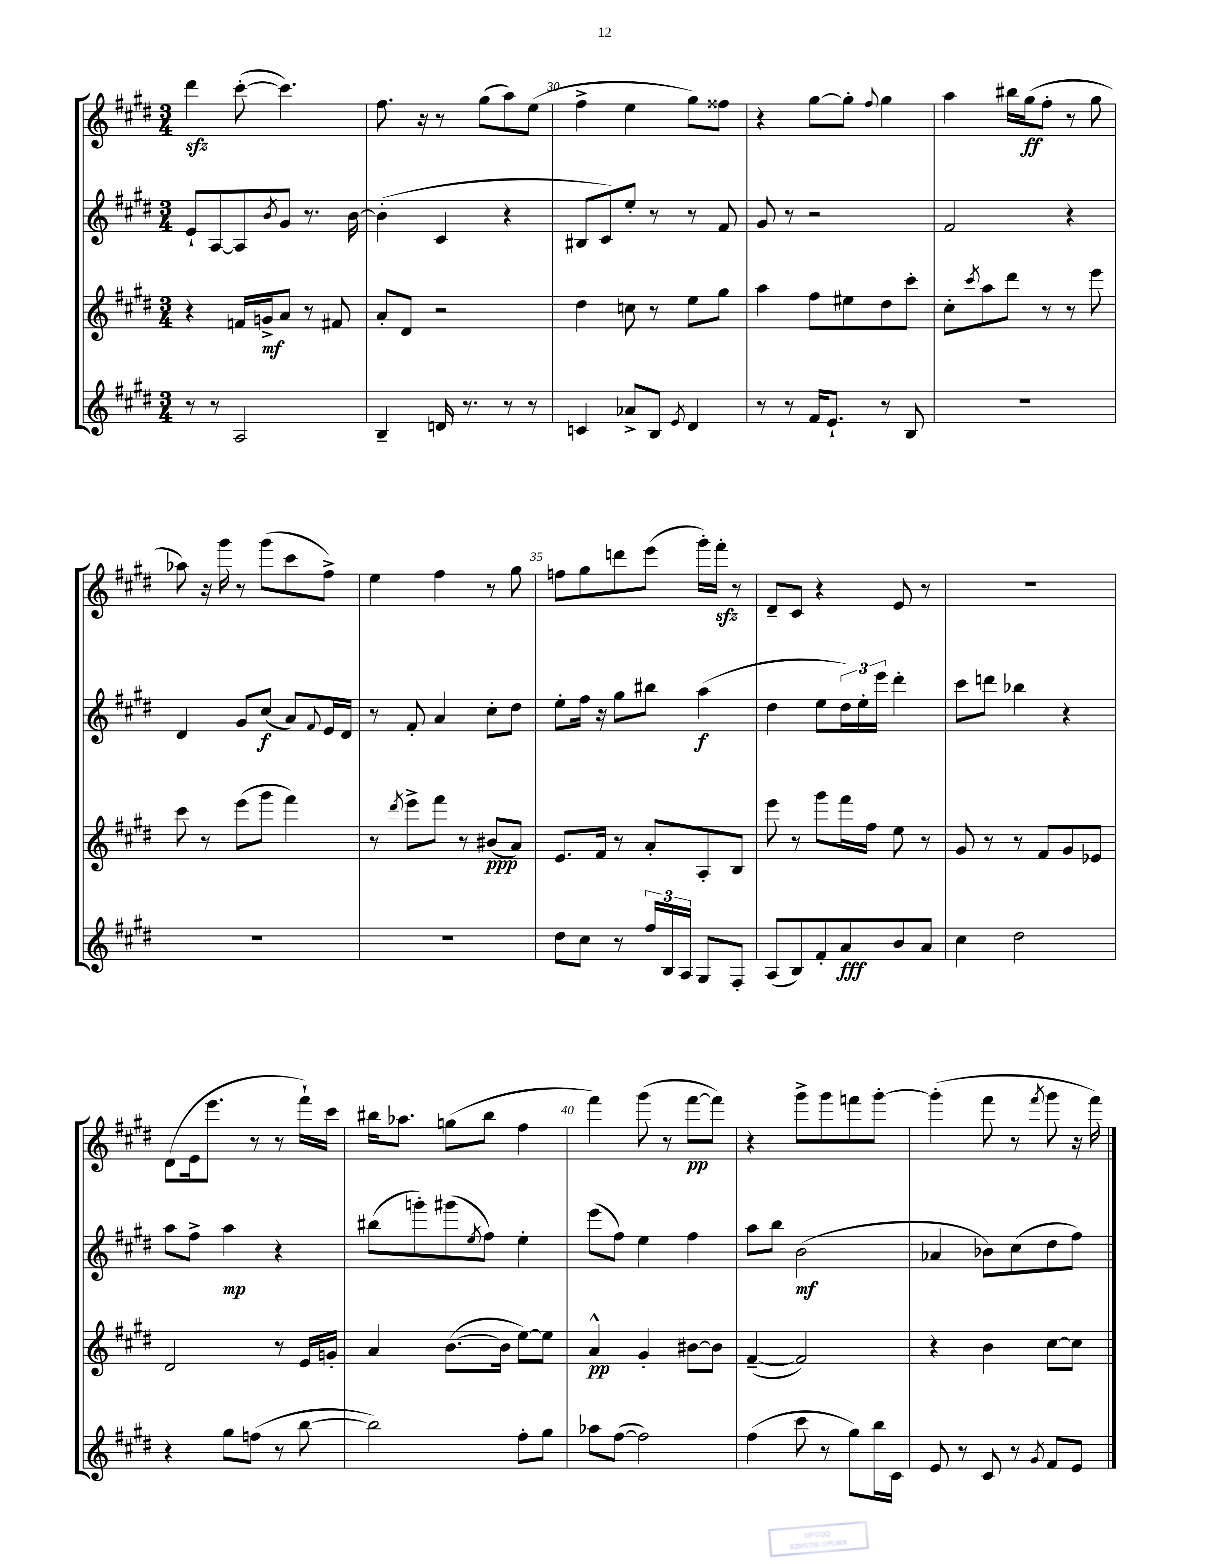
<<
\new StaffGroup <<
\new Staff = "s0" {
    \clef treble \key e \major \numericTimeSignature \time 3/4
    dis'''4\sfz cis'''8~-.( cis'''4.) |
    fis''8. r16 r8 gis''8( a''8) e''8( |
    fis''4-> e''4 gis''8) fisis''8 |
    r4 gis''8~ gis''8-. \appoggiatura { fis''8 } gis''4 |
    a''4 bis''16 gis''16\ff( fis''8-. r8 gis''8 |
    aes''8) r16 gis'''16 r8 gis'''8( cis'''8 fis''8->) |
    e''4 fis''4 r8 gis''8 |
    f''8 gis''8 d'''8 e'''8( gis'''16-.) fis'''16-.\sfz r8 |
    dis'8-- cis'8 r4 e'8 r8 |
    R2. |
    dis'8( e'16 e'''8. r8 r8 fis'''16-!) cis'''16 |
    bis''16 aes''8. g''8( bis''8 fis''4 |
    fis'''4) gis'''8( r8 fis'''8~\pp fis'''8) |
    r4 gis'''8-> gis'''8 f'''8 gis'''8~-. |
    gis'''4-.( fis'''8 r8 \acciaccatura { fis'''8 } gis'''8 r16 fis'''16) \bar "|." |
}
\new Staff = "s1" {
    \clef treble \key e \major \numericTimeSignature \time 3/4
    e'8-! a8~ a8 \acciaccatura { b'8 } gis'8 r8. b'16~ |
    b'4-.( cis'4 r4 |
    bis8 cis'8) e''8-. r8 r8 fis'8 |
    gis'8 r8 r2 |
    fis'2 r4 |
    dis'4 gis'8 cis''8\f( a'8) \appoggiatura { fis'8 } e'16 dis'16 |
    r8 fis'8-. a'4 cis''8-. dis''8 |
    e''8-. fis''16 r16 gis''8 bis''8 a''4\f( |
    dis''4 e''8 \tuplet 3/2 { dis''16) e''16-. e'''16 } dis'''4-. |
    cis'''8 d'''8 bes''4 r4 |
    a''8 fis''8-> a''4\mp r4 |
    bis''8( g'''8-.) gis'''8( \acciaccatura { e''8 } fis''8) e''4-. |
    e'''8( fis''8) e''4 fis''4 |
    a''8 b''8 b'2\mf( |
    aes'4 bes'8) cis''8( dis''8 fis''8) \bar "|." |
}
\new Staff = "s2" {
    \clef treble \key e \major \numericTimeSignature \time 3/4
    r4 f'16 g'16->\mf a'8 r8 fis'8 |
    a'8-. dis'8 r2 |
    dis''4 c''8 r8 e''8 gis''8 |
    a''4 fis''8 eis''8 dis''8 cis'''8-. |
    cis''8-. \acciaccatura { cis'''8 } a''8 dis'''8 r8 r8 e'''8 |
    cis'''8 r8 e'''8( gis'''8 fis'''4) |
    r8 \acciaccatura { dis'''8 } e'''8-> fis'''8 r8 bis'8\ppp( a'8) |
    e'8. fis'16 r8 a'8-. a8-. b8 |
    e'''8 r8 gis'''8 fis'''16 fis''16 e''8 r8 |
    gis'8 r8 r8 fis'8 gis'8 ees'8 |
    dis'2 r8 e'16 g'16-. |
    a'4 b'8.~( b'16 e''8~) e''8 |
    a'4-^\pp gis'4-. bis'8~ bis'8 |
    fis'4~--( fis'2) |
    r4 b'4 cis''8~ cis''8 \bar "|." |
}
\new Staff = "s3" {
    \clef treble \key e \major \numericTimeSignature \time 3/4
    r8 r8 a2 |
    b4-- d'16 r8. r8 r8 |
    c'4 aes'8-> b8 \acciaccatura { e'8 } dis'4 |
    r8 r8 fis'16 e'8.-! r8 b8 |
    R2. |
    R2. |
    R2. |
    dis''8 cis''8 r8 \tuplet 3/2 { fis''16 b16 a16 } gis8 fis8-. |
    a8( b8) fis'8-. a'8\fff b'8 a'8 |
    cis''4 dis''2 |
    r4 gis''8 f''8( r8 b''8~ |
    b''2) fis''8-. gis''8 |
    aes''8 fis''8~( fis''2) |
    fis''4( cis'''8 r8 gis''8) b''16 cis'16 |
    e'8 r8 cis'8 r8 \acciaccatura { gis'8 } fis'8 e'8 \bar "|." |
}
>>
>>
\layout { \context { \Score currentBarNumber = #28 \override BarNumber.break-visibility = ##(#f #t #t) barNumberVisibility = #(every-nth-bar-number-visible 5) } }
